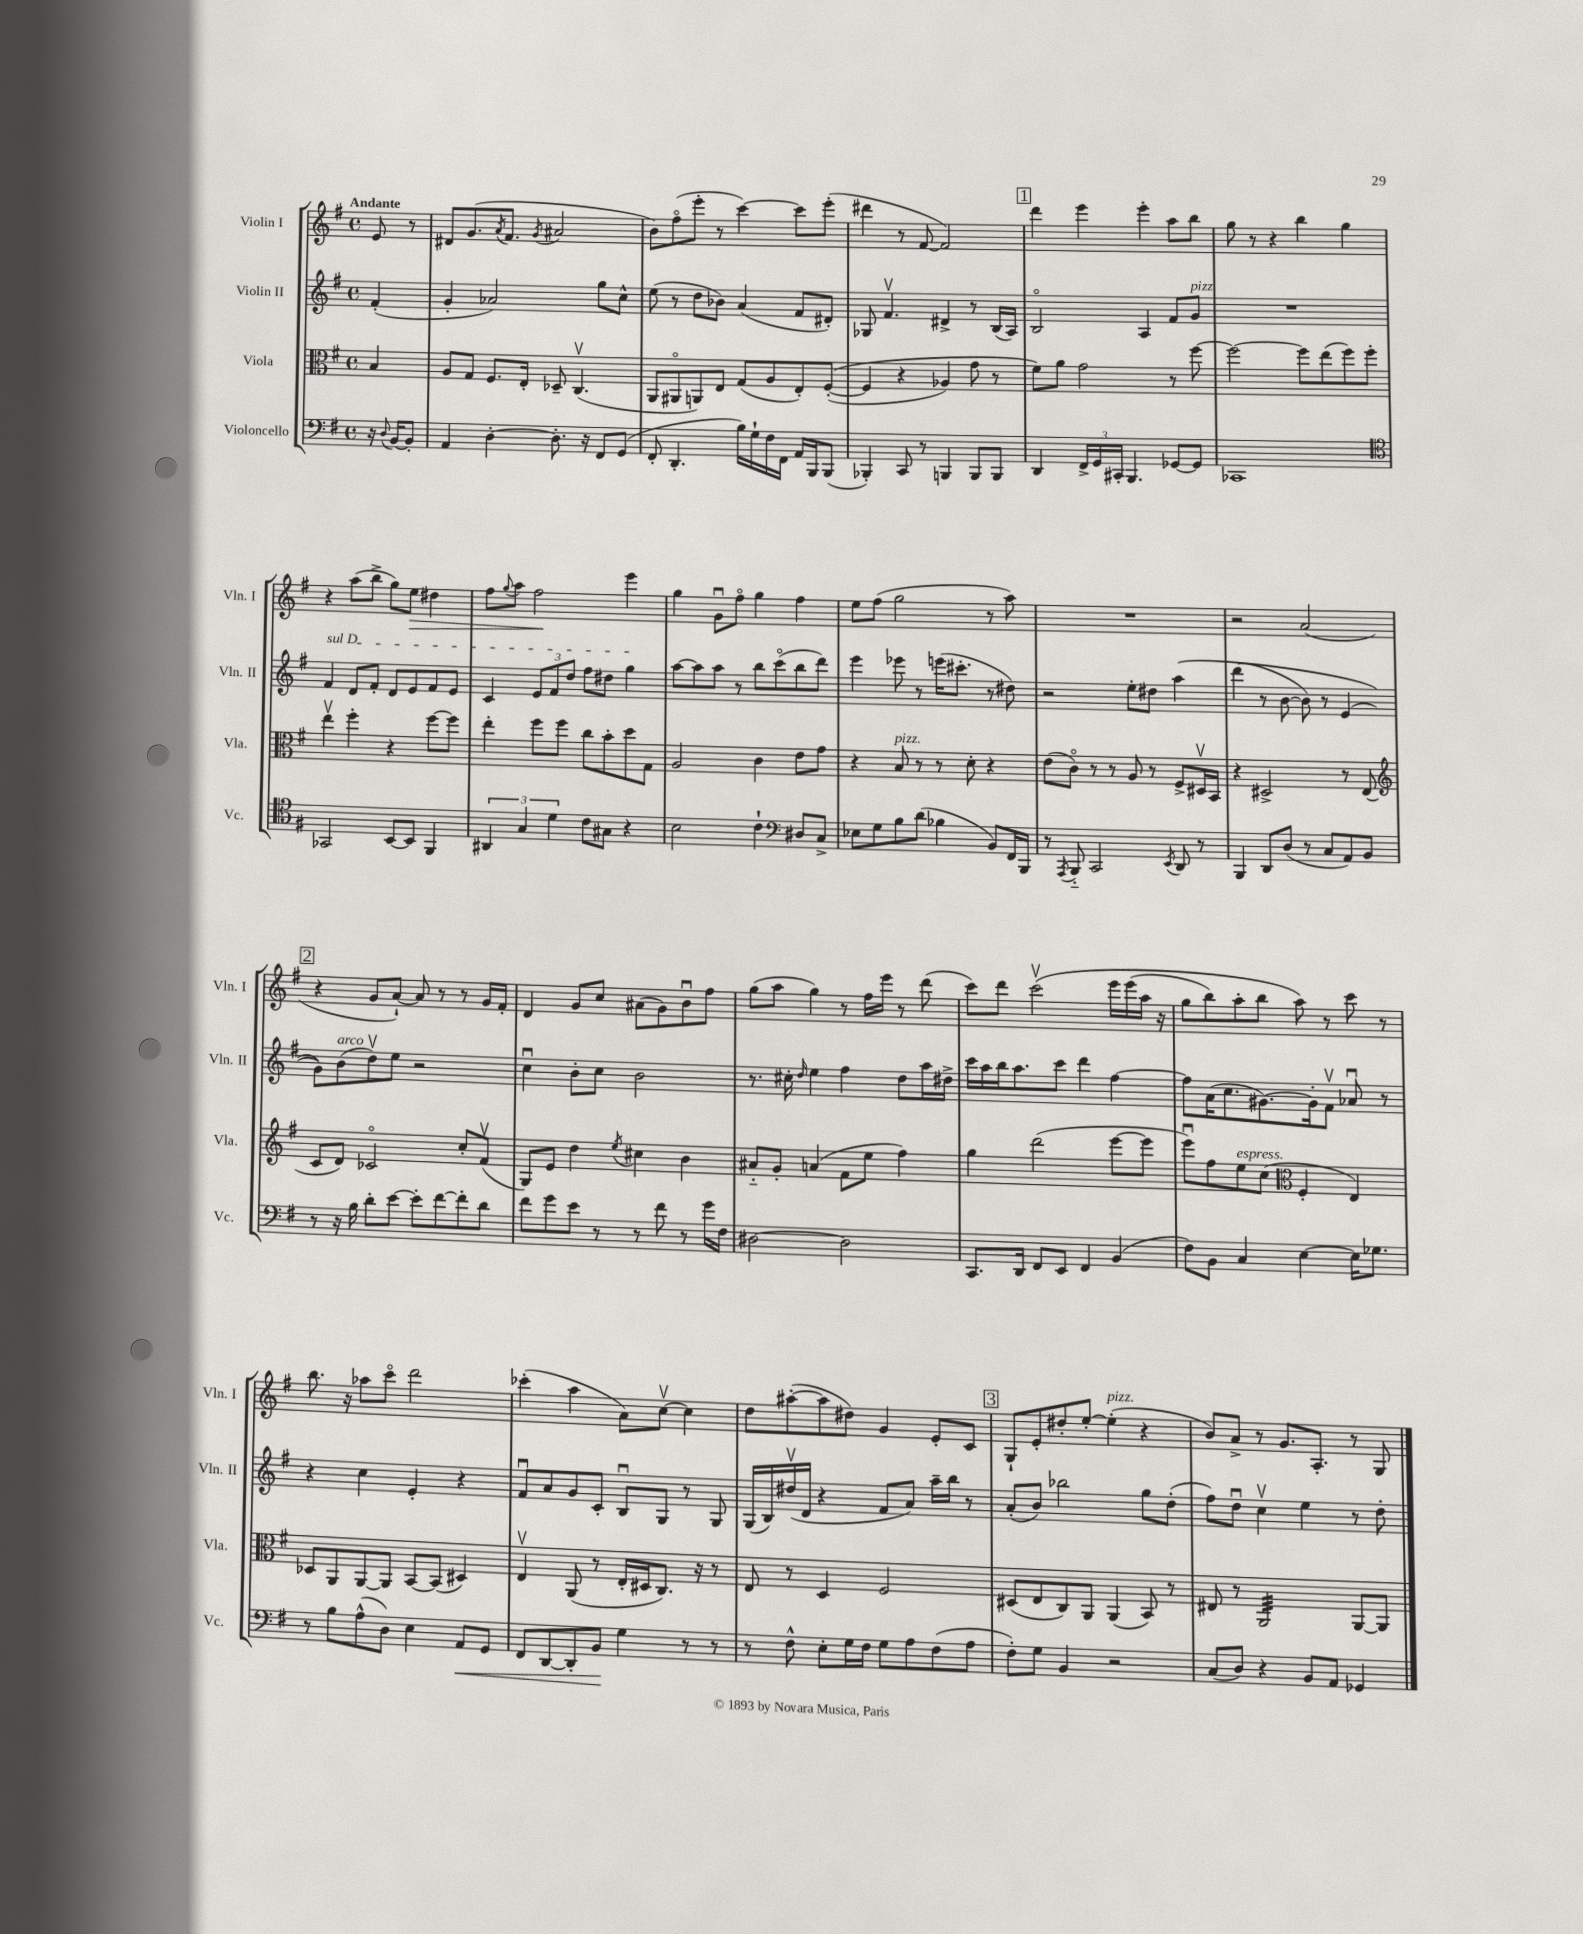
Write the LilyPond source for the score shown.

<<
\new StaffGroup <<
\new Staff = "s0" \with { instrumentName = "Violin I" shortInstrumentName = "Vln. I" } {
    \clef treble \key g \major \defaultTimeSignature \time 4/4 \partial 4 \tempo "Andante"
    e'8 r8 |
    dis'8 g'8.( \acciaccatura { a'8 } fis'8. \acciaccatura { g'8 } ais'2 |
    b'8) fis''8\flageolet( e'''8-. r8 c'''4~) c'''8 e'''8-.( |
    dis'''4 r8 fis'8~ fis'2) |
    \mark \markup { \box "1" } d'''4 e'''4 e'''4-. a''8 b''8 |
    g''8 r8 r4 b''4 g''4 |
    r4 a''8( b''8-> g''8) e''8\> dis''4 |
    fis''8 \appoggiatura { g''8 } a''8 fis''2\! e'''4 |
    g''4 g'8\downbow fis''8\flageolet g''4 fis''4 |
    e''8 fis''8( g''2 r8 a''8) |
    R1 |
    r2 a'2( |
    \mark \markup { \box "2" } r4 g'8 a'8~-!) a'8 r8 r8 g'16 fis'16-. |
    d'4 g'8 c''8 ais'8( g'8) b'8\downbow fis''8 |
    g''8( a''8 g''4) r8 fis''16 e'''16 r8 d'''8( |
    c'''8) d'''8 c'''2\upbow\( e'''16 e'''16( a''16 r16 |
    g''8 b''8) a''8-. b''8 a''8\) r8 c'''8 r8 |
    b''8. r16 aes''8 c'''8\flageolet d'''2 |
    ces'''4-.( a''4 a'8) c''8~\upbow c''4 |
    d''8 ais''8~-.( ais''8 dis''8) g'4 e'8-. c'8 |
    \mark \markup { \box "3" } g8-! e'8-. dis''8-. e''8~-. e''4-.^\markup { \italic "pizz." }( r4 |
    b'8) a'8-> r8 g'8. a8.-. r8 g8 \bar "|." |
}
\new Staff = "s1" \with { instrumentName = "Violin II" shortInstrumentName = "Vln. II" } {
    \clef treble \key g \major \defaultTimeSignature \time 4/4 \partial 4
    fis'4-.( |
    g'4-. aes'2) g''8 c''8-^ |
    e''8( r8 d''8 bes'8) a'4( fis'8 dis'8-.) |
    ges8 fis'4.\upbow dis'4-> r8 b16( a16) |
    \mark \markup { \box "1" } b2\flageolet a4 fis'8 g'8^\markup { \italic "pizz." } |
    R1 |
    \once \override TextSpanner.bound-details.left.text = \markup { \italic "sul D" } fis'4\startTextSpan d'8 fis'8-. d'8 e'8 fis'8 e'8 |
    c'4 \tuplet 3/2 { e'8 fis'8 d''8 } fis''8 dis''8 g''4\stopTextSpan |
    a''8~ a''8 a''8 r8 b''8 c'''8\flageolet( b''8 d'''8) |
    e'''4 ees'''8 r8 e'''16( cis'''8.-. r8 dis''8) |
    r2 e''8-. dis''8 a''4\( |
    d'''4( r8 b'8~ b'8) r8 e'4( |
    \mark \markup { \box "2" } g'8)\) b'8^\markup { \italic "arco" }( d''8\upbow) e''8 r2 |
    c''4\downbow b'8-. c''8 b'2 |
    r8. cis''16-. \grace { d''16 } e''4 fis''4 d''8 a''16 dis''16-> |
    c'''16 a''16 b''16 a''8. c'''8 d'''4 fis''4~ |
    fis''8 a'16( c''8. gis'8.~) gis'16-. fis'8\upbow aes'8\downbow r8 |
    r4 c''4 e'4-. r4 |
    fis'8\downbow a'8 g'8 c'8-. b8\downbow g8 r8 g8 |
    g16( b16) dis''16\upbow( d'16 r4 fis'8 a'8) a''16-- b''16 r8 |
    \mark \markup { \box "3" } a'8-.( b'8) bes''2 g''8 d''8-.( |
    fis''8) d''8\downbow c''4\upbow e''4 r8 d''8-. \bar "|." |
}
\new Staff = "s2" \with { instrumentName = "Viola" shortInstrumentName = "Vla." } {
    \clef alto \key g \major \defaultTimeSignature \time 4/4 \partial 4
    b4 |
    a8 g8 fis8. e16-. des8-- c4.\upbow( |
    a,8 ais,8\flageolet a,8) e8 g8( a8 e8-.) fis8~-.(\( |
    fis4 r4 aes4) g'8 r8 |
    \mark \markup { \box "1" } fis'8\) a'8 g'2 r8 fis''8~ |
    fis''2~ fis''8 e''8( fis''8) fis''8-. |
    e''4\upbow fis''4-. r4 fis''8~ fis''8 |
    e''4-. fis''8 fis''8 c''8 b'8-. d''8 g8 |
    a2 c'4 e'8 g'8 |
    r4 b8^\markup { \italic "pizz." } r8 r8 d'8-. r4 |
    e'8( c'8\flageolet) r8 r8 a8 r8 fis8-> dis16\upbow b,16 |
    r4 dis2-> r8 e8( |
    \mark \markup { \box "2" } \clef treble c'8 d'8) ces'2\flageolet c''8-. fis'8\upbow( |
    g8) e'8 d''4 \acciaccatura { e''8 } cis''4 b'4 |
    ais'8-_ g'8-. a'4( fis'8 e''8 fis''4) |
    g''4 d'''2( e'''8~ e'''8 |
    e'''8\downbow) fis''8 e''8^\markup { \italic "espress." } c''8( \clef alto fis4-. e4) |
    des8 a,8 a,8~ a,8 b,8~ b,8( dis4) |
    e4\upbow a,8( r8 e16-. dis16 c8.) r16 r8 |
    e8 r8 d4 fis2 |
    \mark \markup { \box "3" } dis8( e8 c8) a,8 a,4( b,8) r8 |
    eis8 r8 a,2:32 a,8~ a,8 \bar "|." |
}
\new Staff = "s3" \with { instrumentName = "Violoncello" shortInstrumentName = "Vc." } {
    \clef bass \key g \major \defaultTimeSignature \time 4/4 \partial 4
    r16 \appoggiatura { d8 } b,16~ b,8-. |
    a,4 d4~-. d8.-. r16 fis,8 g,8( |
    fis,8-. d,4.-. b16) g16-! fis16 fis,16 a,16 b,,16 b,,8( |
    bes,,4-.) c,8 r8 b,,4 b,,8 b,,8 |
    \mark \markup { \box "1" } d,4 \tuplet 3/2 { fis,16-> g,16 cis,16-. } b,,4. ges,8~ ges,8 |
    ces,1 |
    \clef tenor ges,2 b,8~ b,8 fis,4 |
    \tuplet 3/2 { ais,4 g4 d'4 } c'8 gis8 r4 |
    b2 c'4-! \clef bass dis8 c8-> |
    ees8 g8 b8 d'8( bes4 b,8) fis,16 b,,16 |
    r8 \acciaccatura { a,,8 } b,,8-_ c,2 \acciaccatura { e,8 } d,8 r8 |
    b,,4 d,8 d8( r8 c8 a,8) b,8 |
    \mark \markup { \box "2" } r8 r16 b16 d'8-. e'8~ e'8-. fis'8~ fis'8-. d'8 |
    fis'8 g'8 e'8 r8 r8 fis'8 r8 g'16 fis16 |
    dis2~ dis2 |
    c,8. d,16 fis,8 e,8 fis,4 b,4( |
    fis8) b,8 c4 e4~ e16 ges8. |
    r8 b8 a8-^( d8) e4 a,8\< g,8 |
    fis,8 d,8~ d,8-. b,8\! g4 r8 r8 |
    r8 fis8-^ e8-. g16 fis16 g8 a8 fis8( a8 |
    \mark \markup { \box "3" } fis8-.) g8 b,4 r2 |
    c8( d8) r4 b,8 a,8 ges,4 \bar "|." |
}
>>
>>
\layout { \context { \Score \remove "Bar_number_engraver" } }
